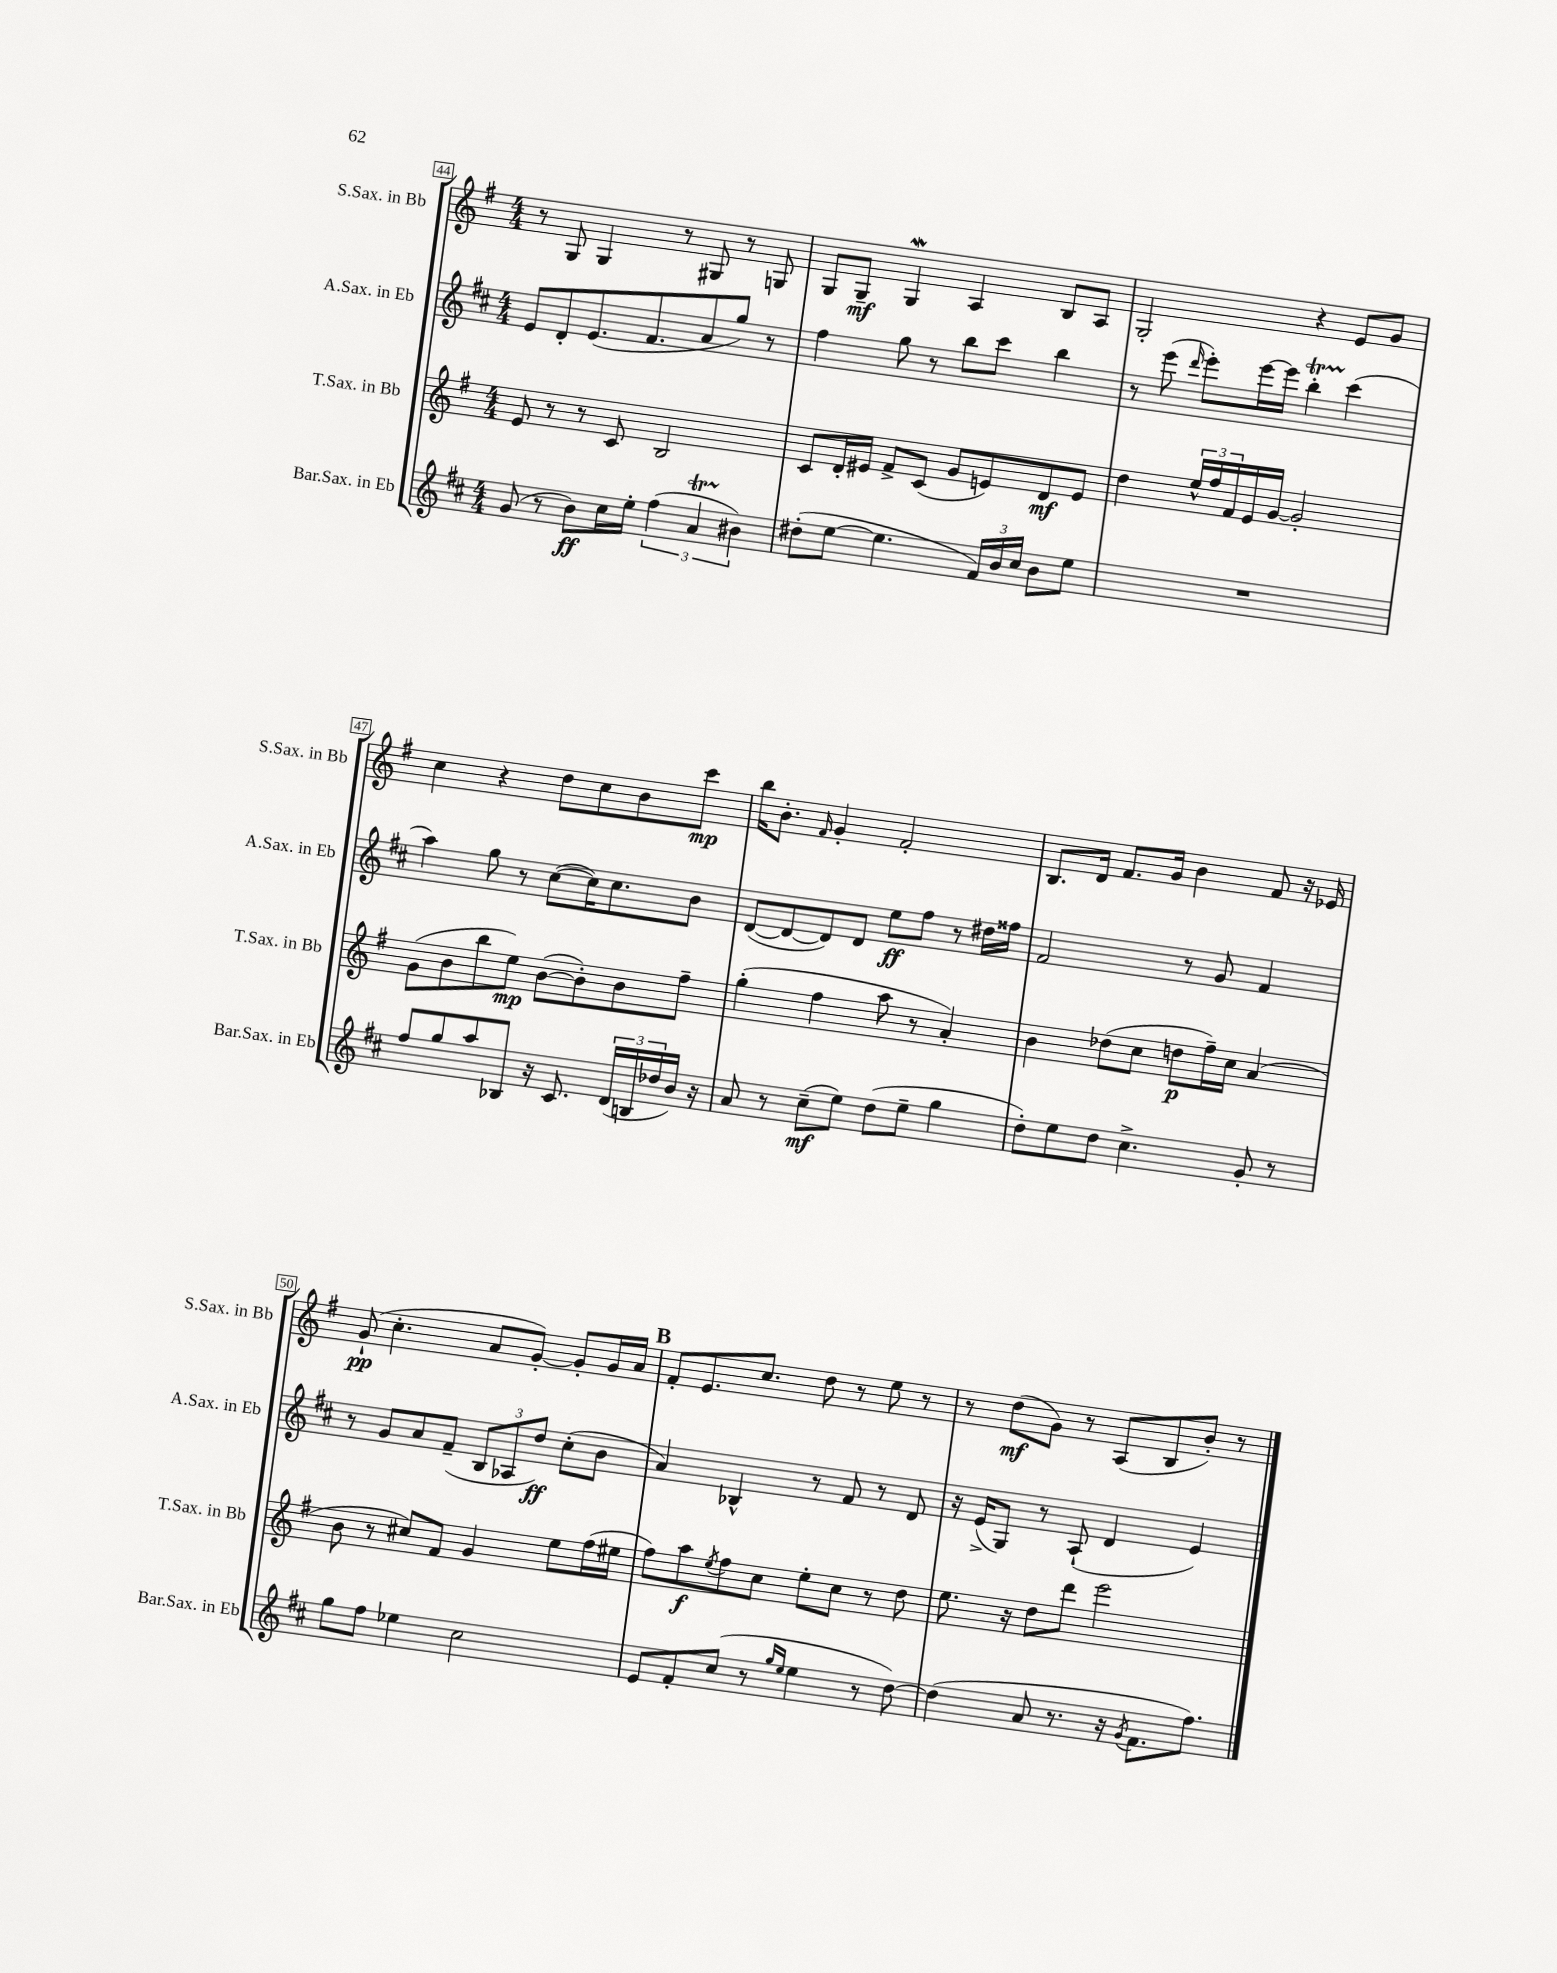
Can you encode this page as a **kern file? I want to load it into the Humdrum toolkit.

**kern	**dynam	**kern	**dynam	**kern	**dynam	**kern	**dynam
*part4	*part4	*part3	*part3	*part2	*part2	*part1	*part1
*staff4	*staff4	*staff3	*staff3	*staff2	*staff2	*staff1	*staff1
*I"Bar.Sax. in Eb	*	*I"T.Sax. in Bb	*	*I"A.Sax. in Eb	*	*I"S.Sax. in Bb	*
*I'Bar.Sax. in Eb	*	*I'T.Sax. in Bb	*	*I'A.Sax. in Eb	*	*I'S.Sax. in Bb	*
*clefG2	*	*clefG2	*	*clefG2	*	*clefG2	*
*k[f#c#]	*	*k[f#]	*	*k[f#c#]	*	*k[f#]	*
*M4/4	*	*M4/4	*	*M4/4	*	*M4/4	*
=44	=44	=44	=44	=44	=44	=44	=44
(8g/	.	8e/	.	8e/L	.	8r	.
8r	.	8r	.	8d'/	.	8G/	.
8b\L)	ff	8r	.	(8.e/	.	4G/	.
16cc#\L	.	8c/	.	.	.	.	.
16ee'\JJ	.	.	.	8.f#/	.	.	.
(6ff#\	.	2B/	.	.	.	8r	.
.	.	.	.	8a/	.	8G#X/	.
6aT/	.	.	.	.	.	.	.
.	.	.	.	8gg/J)	.	8r	.
6b#X\)	.	.	.	.	.	.	.
.	.	.	.	8r	.	8Gn/	.
=45	=45	=45	=45	=45	=45	=45	=45
(8dd#X'\L	.	8c/L	.	4ff#\	.	8G/L	.
[8ee\J	.	16d'/L	.	.	.	8G~/J	mf
.	.	16e#X/JJ	.	.	.	.	.
4.ee\]	.	8f#^/L	.	8gg\	.	4Gw/	.
.	.	(8c/J	.	8r	.	.	.
.	.	8g/L	.	8bb\L	.	4A/	.
24f#/LL)	.	8en/)	.	8ccc#\J	.	.	.
24b/	.	.	.	.	.	.	.
24cc#/JJ	.	.	.	.	.	.	.
8b\L	.	8d/	mf	4bb\	.	8B/L	.
8ee\J	.	8e/J	.	.	.	8A/J	.
=46	=46	=46	=46	=46	=46	=46	=46
1r	.	4dd\	.	8r	.	2G'/	.
.	.	.	.	(8eee\	.	.	.
.	.	.	.	16qqddd/	.	.	.
.	.	24ee^^/LL	.	8eee'\L)	.	.	.
.	.	24ff#/	.	.	.	.	.
.	.	24f#/	.	.	.	.	.
.	.	16e/	.	[16eee\L	.	.	.
.	.	[16g/JJ	.	16eee\JJ]	.	.	.
.	.	2g'/]	.	4bbT'\	.	4r	.
.	.	.	.	(4ccc#\	.	8e/L	.
.	.	.	.	.	.	8g/J	.
!!LO:LB:g=z
=47	=47	=47	=47	=47	=47	=47	=47
8ff#/L	.	(8g\L	.	4aa\)	.	4cc\	.
8gg/	.	8b\	.	.	.	.	.
8aa/	.	8bb\	.	8gg\	.	4r	.
8B-X/J	.	8ee\J)	mp	8r	.	.	.
16r	.	([8b\L	.	([8cc#\L	.	8dd\L	.
8.c#/	.	.	.	.	.	.	.
.	.	8b'\])	.	16cc#\K])	.	8cc\	.
.	.	.	.	8.cc#\	.	.	.
(24d/LL	.	8b\	.	.	.	8b\	.
24Bn/	.	.	.	.	.	.	.
24dd-X/	.	.	.	.	.	.	.
16b/JJ)	.	8ff#~\J	.	8b\J	.	8ccc\J	mp
16r	.	.	.	.	.	.	.
=48	=48	=48	=48	=48	=48	=48	=48
8a/	.	(4gg'\	.	([8d/L	.	16bb\KL	.
.	.	.	.	.	.	8.b'\J	.
8r	.	.	.	8d/_	.	.	.
.	.	.	.	.	.	16qqf#/	.
(8cc#~\L	mf	4ff#\	.	8d/])	.	4g'/	.
8ee\J)	.	.	.	8d/J	.	.	.
(8dd\L	.	8aa\	.	8ee\L	ff	2f#'/	.
8ee~\J	.	8r	.	8ff#\J	.	.	.
4gg\	.	4a'/)	.	8r	.	.	.
.	.	.	.	16dd#X\LL	.	.	.
.	.	.	.	16ff##X\JJ	.	.	.
=49	=49	=49	=49	=49	=49	=49	=49
8dd'\L)	.	4b\	.	2f#/	.	8.B/L	.
8ee\	.	.	.	.	.	.	.
.	.	.	.	.	.	16d/Jk	.
8dd\J	.	(8dd-X\L	.	.	.	8.f#/L	.
4.cc#^\	.	8cc\J	.	.	.	.	.
.	.	.	.	.	.	16g/Jk	.
.	.	8ddn\L	p	8r	.	4b\	.
.	.	16ff#~\L)	.	8g/	.	.	.
.	.	16cc\JJ	.	.	.	.	.
8g'/	.	(4a/	.	4f#/	.	8f#/	.
8r	.	.	.	.	.	16r	.
.	.	.	.	.	.	16e-X/	.
!!LO:LB:g=z
=50	=50	=50	=50	=50	=50	=50	=50
8gg\L	.	8b\	.	8r	.	(8g`/	pp
8ff#\J	.	8r	.	8g/L	.	4.cc'\	.
4ee-X\	.	8cc#X/L)	.	8a/	.	.	.
.	.	8f#/J	.	(8f#~/J	.	.	.
2cc#\	.	4g/	.	12B/L	.	8a/L	.
.	.	.	.	12A-X/	.	.	.
.	.	.	.	.	.	[8g'/J)	.
.	.	.	.	12dd/J)	ff	.	.
.	.	8ee\L	.	(8cc#'\L	.	8g'/L]	.
.	.	(16ff#\L	.	8b\J	.	16g/L	.
.	.	16ee#X\JJ	.	.	.	16a/JJ	.
!!LO:REH:place=s1:t=B
=51	=51	=51	=51	=51	=51	=51	=51
8e/L	.	8ff#\L)	.	4a/)	.	8f#'/L	.
8f#'/	.	8aa\	f	.	.	8.e/	.
.	.	8qee/	.	.	.	.	.
(8cc#/J	.	8ff#\	.	4B-X^^/	.	.	.
.	.	.	.	.	.	8.cc/J	.
8r	.	8cc\J	.	.	.	.	.
16qqgg/LL	.	.	.	.	.	.	.
16qqee/JJ	.	.	.	.	.	.	.
4ee\	.	8ee'\L	.	8r	.	8dd\	.
.	.	8cc\J	.	8f#/	.	8r	.
8r	.	8r	.	8r	.	8ee\	.
[8dd\)	.	8dd\	.	8d/	.	8r	.
=52	=52	=52	=52	=52	=52	=52	=52
(4dd\]	.	8.ee\	.	16r	.	8r	.
.	.	.	.	(16e^/KL	.	.	.
.	.	.	.	8G/J)	.	(8dd\L	mf
.	.	16r	.	.	.	.	.
8a/	.	8dd\L	.	8r	.	8g\J)	.
8.r	.	8ddd\J	.	(8A`/	.	8r	.
.	.	2eee\	.	4d/	.	(8A/L	.
16r	.	.	.	.	.	.	.
8qg/	.	.	.	.	.	.	.
8.f#\L	.	.	.	.	.	8B/	.
.	.	.	.	4e/)	.	8b'/J)	.
8.ff#\J)	.	.	.	.	.	.	.
.	.	.	.	.	.	8r	.
==	==	==	==	==	==	==	==
*-	*-	*-	*-	*-	*-	*-	*-
